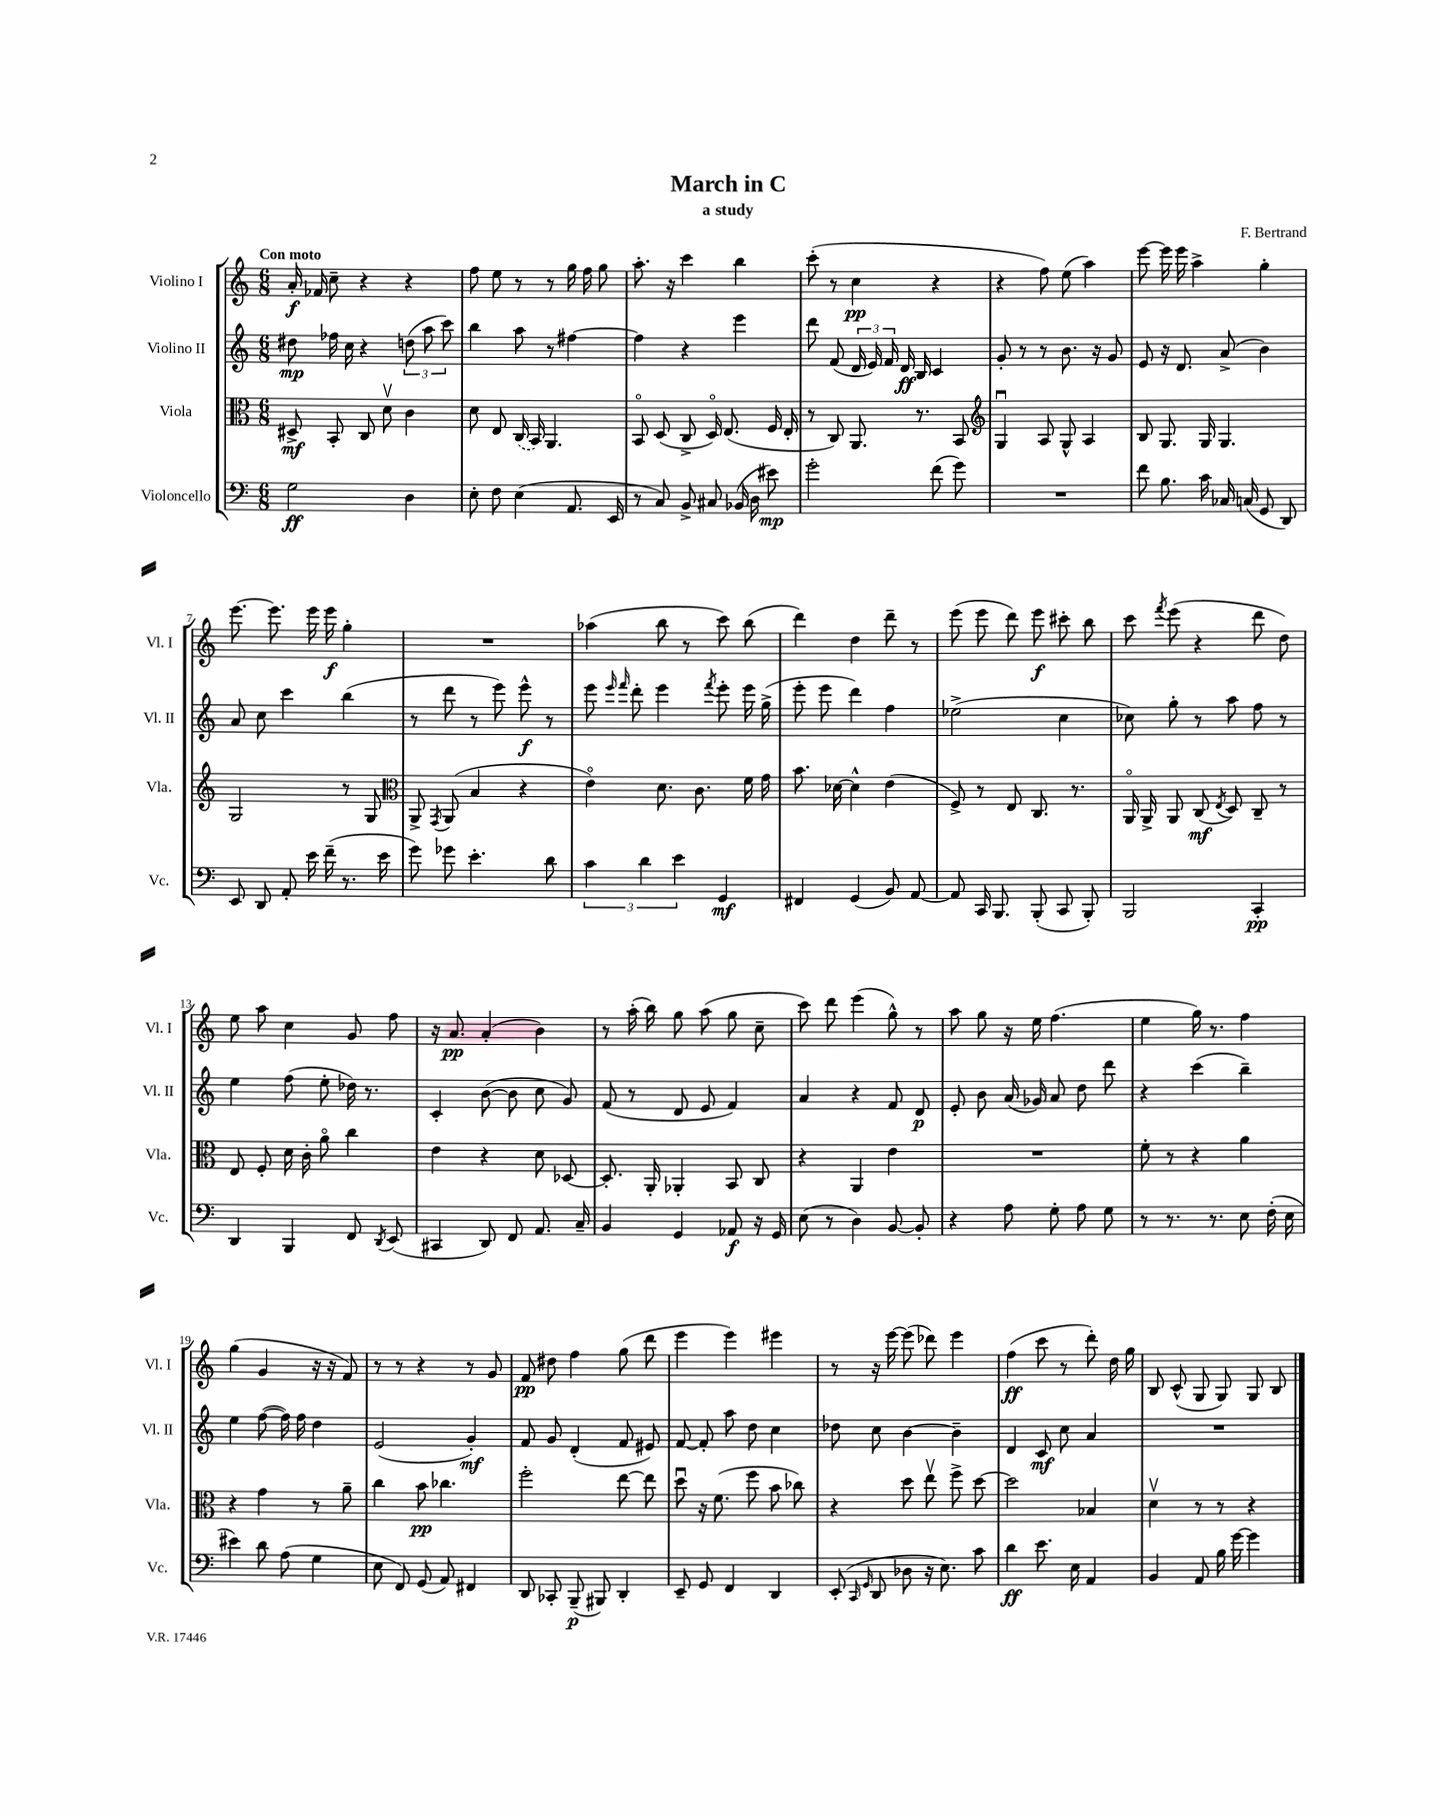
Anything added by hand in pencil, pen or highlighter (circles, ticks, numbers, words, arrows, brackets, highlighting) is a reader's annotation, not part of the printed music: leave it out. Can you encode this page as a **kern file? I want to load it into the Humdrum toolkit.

**kern	**kern	**kern	**kern
*staff4	*staff3	*staff2	*staff1
*clefF4	*clefC3	*clefG2	*clefG2
*k[]	*k[]	*k[]	*k[]
*M6/8	*M6/8	*M6/8	*M6/8
2G\	8D#^/	8dd#\	16a'/
.	.	.	16f-/
.	8BB'/	16ff-\	8cc~\
.	.	16cc\	.
.	8C/	4r	4r
.	8dv\	.	.
4D\	4c\	(12dd\	4r
.	.	12aa\	.
.	.	12ccc\)	.
=	=	=	=
8E'\	8d\	4bb\	8ff\
8F\	8E/	.	8ee\
(4E\	(16C/	8aa\	8r
.	16BB/)	.	.
.	4.AA/	8r	8r
8.AA/	.	[4ff#\	16gg\
.	.	.	16ff\
.	.	.	8gg\
16EE/	.	.	.
=	=	=	=
8r	8BBo/	4ff#\]	8.aa'\
8C/)	(8D/	.	.
.	.	.	16r
8BB^/	8C^/	4r	4ccc\
8C#/	16Do/)	.	.
.	(8.E/	.	.
(16BB-/	.	4eee\	4bb\
16D\	.	.	.
8e#\)	16F/	.	.
.	16E'/	.	.
=	=	=	=
2g'\	8r	8ddd\	(8ccc'\
.	8C/)	(8f/	8r
.	8.AA/	24d/	4cc\
.	.	24e/)	.
.	.	24f/	.
.	.	16d/	.
.	8.r	16B/	.
(8f\	.	4c/	4r
8g\)	8BB/	.	.
=	=	=	=
*	*clefG2	*	*
2.r	4Gu/	8g'/	4r
.	.	8r	.
.	8A/	8r	8ff\)
.	8G^^/	8.b\	(8ee\
.	4A/	.	4aa\)
.	.	16r	.
.	.	8g/	.
=	=	=	=
8f\	8B/	8e/	[8eee\
8.B\	8.G/	16r	16eee\]
.	.	8.d/	16eee\
.	.	.	4aa^\
16c\	16G/	.	.
16C-/	4.G/	(8a^/	.
(16C/	.	.	.
8GG/	.	4b\)	4gg'\
8DD/)	.	.	.
=	=	=	=
8EE/	2G/	8a/	[8.eee\
8DD/	.	8cc\	.
.	.	.	8.eee\]
8AA'/	.	4ccc\	.
16e\	.	.	16eee\
(16f~\	.	.	16eee\
8.r	8r	(4bb\	4gg'\
.	8G/	.	.
16e\	.	.	.
=	=	=	=
*	*clefC3	*	*
8g\)	8AA^/	8r	2.r
.	8qGG/	.	.
8g-\	(8AA/	8ddd\	.
4.e'\	4B/	8r	.
.	.	8eee\)	.
.	4r	8eee^^\	.
8d\	.	8r	.
=	=	=	=
6c\	4eo\)	8eee\	(4aa-\
.	.	16qqeee/	.
.	.	16qqfff/	.
.	.	8ddd'\	.
6d\	.	.	.
.	8.d\	4eee\	8bb\
6e\	.	.	.
.	.	.	8r
.	8.c\	.	.
.	.	8qfff/	.
4GG/	.	8eee'\	8ccc\)
.	16f\	16eee\	(8bb\
.	16g\	(16gg^\	.
=	=	=	=
4FF#/	8.b\	8eee'\	4ddd\)
.	.	8eee\	.
.	[16d-\	.	.
(4GG/	4d-^^\]	4ddd\)	4dd\
8BB/)	(4e\	4ff\	8ddd~\
[8AA/	.	.	8r
=	=	=	=
8AA/]	8F^/)	(2ee-^\	(8eee\
16CC/	8r	.	8eee\
8.BBB/	.	.	.
.	8E/	.	8ddd\)
(8BBB'/	8.C/	.	8eee\
8CC/	.	4cc\	8ccc#'\
.	8.r	.	.
8BBB'/)	.	.	8bb\
=	=	=	=
2BBB/	16AAo/	8cc-\)	8ccc\
.	16AA^/	.	.
.	.	.	8qfff/
.	8AA/	8gg'\	(8eee\
.	(8C/	8r	4r
.	8qE/	.	.
.	8D/)	8aa\	.
4CC'/	8C~/	8ff\	8ddd\
.	8r	8r	8dd\)
=	=	=	=
4DD/	8E/	4ee\	8ee\
.	8F'/	.	8aa\
4BBB/	16d\	(8ff\	4cc\
.	16c'\	.	.
.	8ao\	8ee'\	.
8FF/	4cc\	16dd-\)	8g/
.	.	8.r	.
8qDD/	.	.	.
(8EE/	.	.	8ff\
=	=	=	=
4CC#/	4e\	4c'/	16r
.	.	.	8.a/
8DD/)	4r	([8b\	(4a'/
8FF/	.	8b\]	.
8.AA/	8d\	8cc\	4b\)
.	[8D-/	8g/)	.
16C~/	.	.	.
=	=	=	=
4BB/	8.D-'/]	(8f/	8r
.	.	8r	(16aa'\
.	16AA'/	.	16bb\)
4GG/	4AA-'/	8d/	8gg\
.	.	8e/	(8aa\
8AA-/	8BB/	4f/)	8gg\
16r	8C/	.	8cc~\
16GG/	.	.	.
=	=	=	=
(8E\	4r	4a/	8ccc\)
8r	.	.	8ddd\
4D\)	4AA/	4r	(4eee\
[8BB/	4e\	8f/	8gg^^\)
8BB'/]	.	8d/	8r
=	=	=	=
4r	2.r	8e'/	8aa\
.	.	8b\	8gg\
8A\	.	(16a/	16r
.	.	16g-/)	16ee\
8G'\	.	8a/	(4.ff\
8A\	.	8dd\	.
8G\	.	8ddd\	.
=	=	=	=
8r	8f'\	4r	4ee\
8.r	8r	.	.
.	4r	(4ccc\	16gg\)
8.r	.	.	8.r
8E\	4a\	4bb~\)	4ff\
(16F'\	.	.	.
16E\	.	.	.
=	=	=	=
4e#\)	4r	4ee\	(4gg\
8d\	4g\	([8ff\	4g/
(8A\	.	16ff\])	.
.	.	16ff\	.
4G\	8r	4dd\	16r
.	.	.	16r
.	8a~\	.	8f/)
=	=	=	=
8E\	4cc\	(2e/	8r
8FF/)	.	.	8r
(8GG/	8b\	.	4r
8AA/)	4.cc-\	.	.
4FF#/	.	4g'/)	8r
.	.	.	8g/
=	=	=	=
8DD/	2ff'\	8f/	8f/
8CC-'/	.	8g/	8dd#\
(8BBB~/	.	(4d'/	4ff\
8BBB#/)	.	.	.
4DD'/	[8ee\	8f/	(8gg\
.	8ee\]	8e#/)	8ddd\
=	=	=	=
8EE~/	8ddu\	[8f/	4eee\
8GG/	16r	8f'/]	.
.	(8.f\	.	.
4FF/	.	8aa\	4eee\)
.	8ff\	8dd\	.
4DD/	8b\	4cc\	4eee#\
.	8cc-\)	.	.
=	=	=	=
(8EE'/	4r	8dd-\	8r
16qqCC/	.	.	.
16qqGG/	.	.	.
8DD/	.	8cc\	16r
.	.	.	[16eee\
8D-\	8dd\	[4b\	(8eee\]
16r	8eev\	.	8ddd-\)
8.E\)	.	.	.
.	8ff^\	4b~\]	4eee\
8c\	[8dd\	.	.
=	=	=	=
4d\	2dd\]	4d/	(4ff\
8.e\	.	8c/	8ccc\
.	.	8cc\	8r
16E\	.	.	.
4AA/	4B-/	4a/	8ddd'\)
.	.	.	16dd\
.	.	.	16gg\
=	=	=	=
4BB/	4dv\	2.r	8B/
.	.	.	(8c^^/
8AA/	8r	.	8G/
16B\	8r	.	8G/)
[16g\	.	.	.
4g\]	4r	.	8G/
.	.	.	8B/
==	==	==	==
*-	*-	*-	*-
